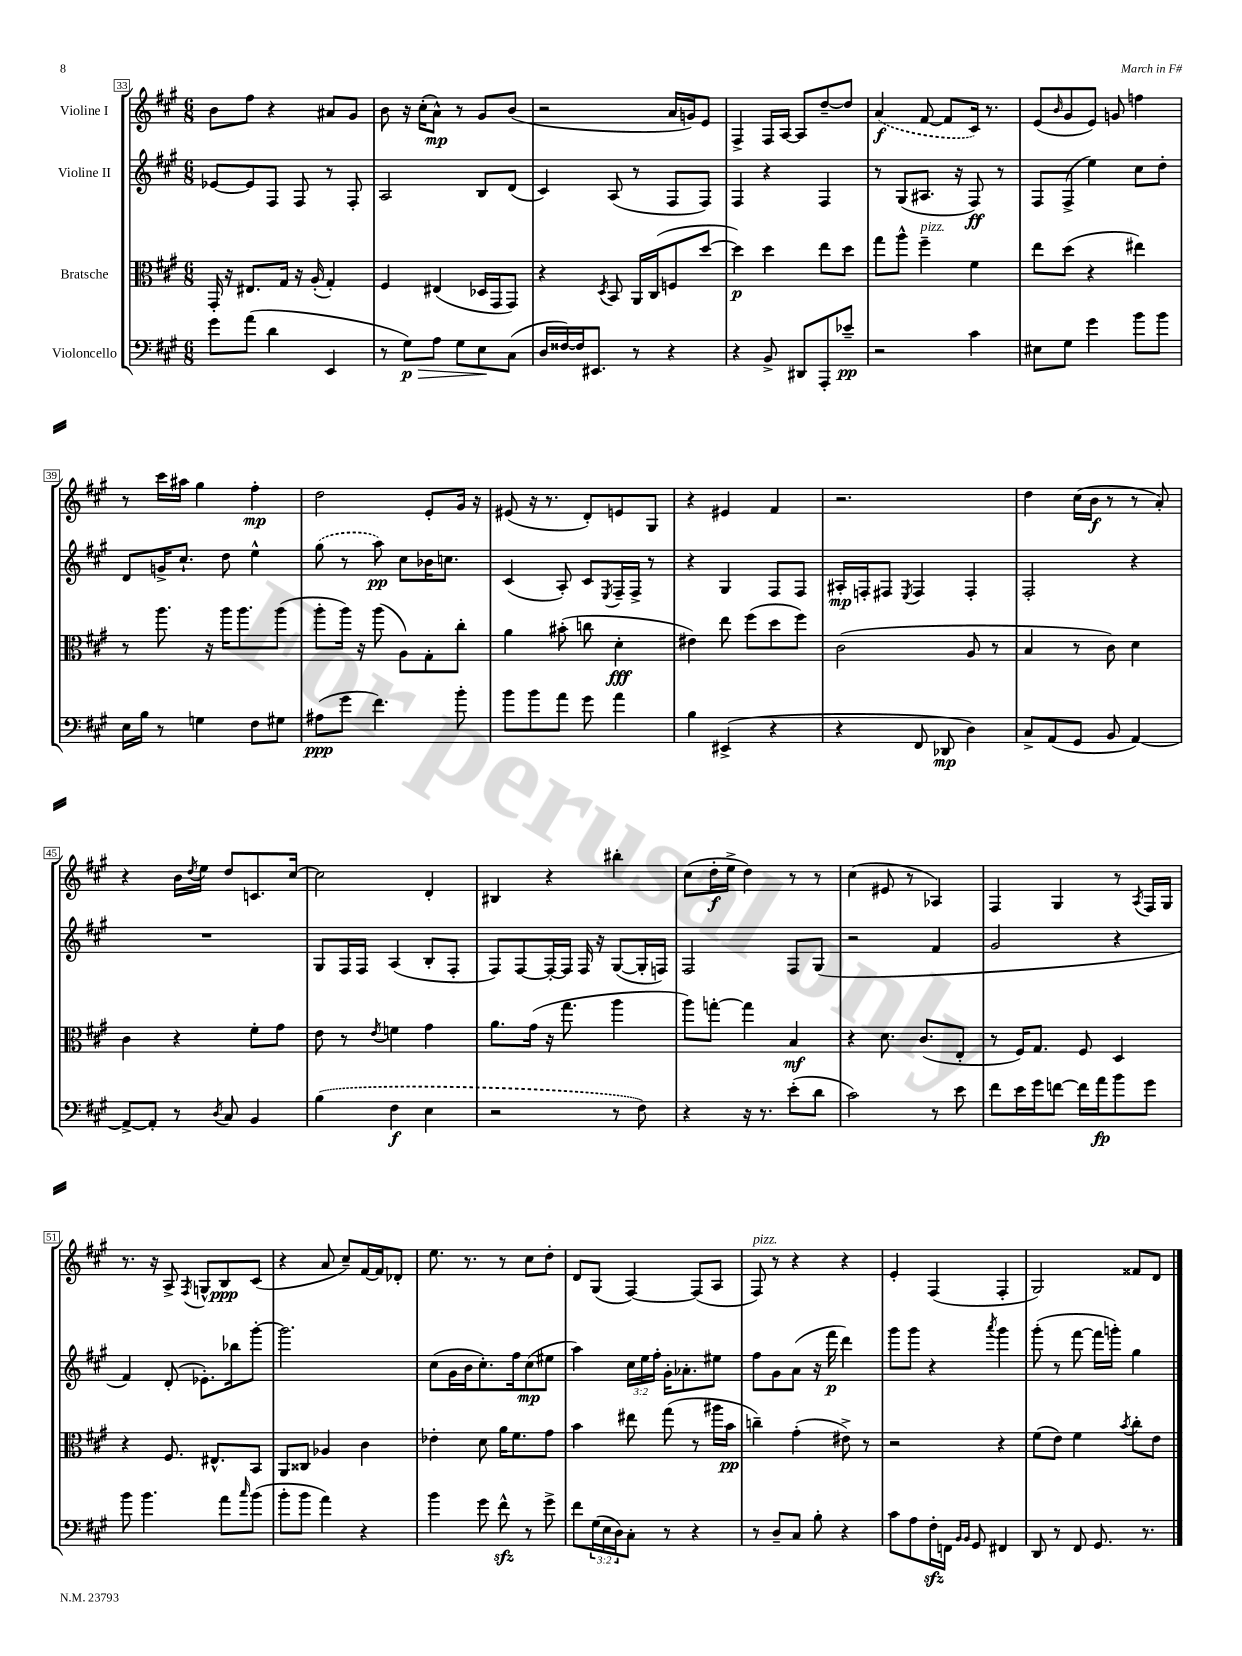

**kern	**kern	**kern	**kern
*staff4	*staff3	*staff2	*staff1
*clefF4	*clefC3	*clefG2	*clefG2
*k[f#c#g#]	*k[f#c#g#]	*k[f#c#g#]	*k[f#c#g#]
*M6/8	*M6/8	*M6/8	*M6/8
8g#\L	16GG#'/	[8e-/L	8b\L
.	16r	.	.
(8a\J	8.E#/L	8e-/]	8ff#\J
4d\	.	8F#/J	4r
.	16G#/Jk	.	.
.	16r	8F#/	.
.	(16A'/	.	.
4EE/	4G#'/)	8r	8a#/L
.	.	8F#'/	8g#/J
=	=	=	=
8r	4F#/	2A/	8b\
8G#\L)	.	.	16r
.	.	.	(16cc#'\LK
8A\J	(4E#/	.	8a^^\J)
8G#\L	.	.	8r
8E\	16D-/LL	8B/L	8g#/L
.	16GG#/J	.	.
(8C#\J	8GG#/J)	(8d/J	(8b/J
=	=	=	=
16D/LL	4r	4c#/)	2r
[16F##/)	.	.	.
16F##/]J	.	.	.
8.EE#/J	.	.	.
.	8qD/	.	.
.	8BB/	(8A/	.
8r	16AA/LL	8r	.
.	(16C#/J	.	.
4r	8F/	8F#/L	16a/LL
.	.	.	16g/J)
.	[8dd/J	8F#/J)	8e/J
=	=	=	=
4r	4dd\])	4F#/	4F#^/
8BB^/	4dd\	4r	16F#/LL
.	.	.	[16A/JJ
8DD#/L	.	.	8A/]L
8AAA'/	8ee\L	4F#/	[8dd~/
8e-~/J	8dd\J	.	8dd/]J
=	=	=	=
2r	8gg#\L	8r	(4a/
.	8aa^^\J	(8G#/L	.
.	4ff#~\	8.A#/J	[8f#/
.	.	.	8f#/]L
.	.	16r	.
4c#\	4f#\	8F#/)	16c#/Jk)
.	.	.	8.r
.	.	8r	.
=	=	=	=
8E#\L	8ee\L	8F#/L	(8e/L
.	.	.	16qqb/
8G#\J	(8dd\J	(8F#^/J	8g#/
4g#\	4r	4ee\)	8e/J)
.	.	.	8g/
8b\L	4ee#\)	8cc#\L	4ff\
8b\J	.	8dd'\J	.
=	=	=	=
16E\LL	8r	8d/L	8r
16B\JJ	.	.	.
8r	8.aa\	16g^/K	16ccc#\LL
.	.	8.cc#`/J	16aa#\JJ
4G\	.	.	4gg#\
.	16r	.	.
.	16aa\LK	8dd\	.
.	8.aa\	.	.
8F#\L	.	4ee^^\	4ff#'\
8G#\J	(8aa\J	.	.
=	=	=	=
(8A#\L	8aa'\L	(8gg#\	2dd\
8g#\J	16aa\Jk)	8r	.
.	16r	.	.
4.f#\)	(8aa\	8aa\)	.
.	8A\L)	8cc#\L	.
.	8G#'\	16b-\K	8e'/L
.	.	8.cc\J	.
8b'\	8cc#'\J	.	16g#/Jk
.	.	.	16r
=	=	=	=
8b\L	4a\	(4c#/	(8e#/
8b\	.	.	16r
.	.	.	8.r
8a\J	(8b#'\	8A'/)	.
8g#\	8cc\	8c#/L	8d'/L)
.	.	8qE/	.
4a\	4d'\	16F#~/L	8e/
.	.	16F#^/JJ	.
.	.	8r	8G#/J
=	=	=	=
4B\	4e#\)	4r	4r
(4EE#^/	8ee\	4G#/	4e#/
.	(8ff#\L	.	.
4r	8dd\	8F#/L	4f#/
.	8ff#\J)	8F#/J	.
=	=	=	=
4r	(2c#\	16A#'/LL	2.r
.	.	16F'/J	.
.	.	8F#/J	.
.	.	8qE/	.
8FF#/	.	4F#/	.
8DD-/	.	.	.
4D\)	8A/	4F#'/	.
.	8r	.	.
=	=	=	=
8C#^/L	4B/	2F#'/	4dd\
(8AA/	.	.	.
8GG#/J	8r	.	(16cc#\LL
.	.	.	16b\JJ
8BB/	8c#\)	.	8r
[4AA/)	4d\	4r	8r
.	.	.	8a'/)
=	=	=	=
8AA^/_L	4c#\	2.r	4r
8AA'/]J	.	.	.
8r	4r	.	16b\LL
.	.	.	8qdd/
.	.	.	16ee\JJ
8qD/	.	.	.
8C#/	.	.	8dd/L
4BB/	8f#'\L	.	8.c/
.	8g#\J	.	.
.	.	.	[16cc#/Jk
=	=	=	=
(4B\	8e\	8G#/L	2cc#\]
.	8r	16F#/L	.
.	.	16F#/JJ	.
.	8qe/	.	.
4F#\	4f\	(4A/	.
4E\	4g#\	8B'/L	4d'/
.	.	8F#'/J	.
=	=	=	=
2r	8.a\L	8F#/L)	4B#/
.	.	[8F#/	.
.	(16g#\Jk	.	.
.	16r	16F#'/_L	4r
.	8.gg#\	16F#/]JJ	.
.	.	16F#/	.
.	.	16r	.
8r	4aa\	([8G#/L	4bb#'\
8F#\)	.	16G#'/]L	.
.	.	16F/JJ)	.
=	=	=	=
4r	8aa\L)	2F#/	(8cc#\L
.	[8gg'\J	.	16dd'\L
.	.	.	16ee^\JJ
16r	4gg\]	.	4dd\)
8.r	.	.	.
(8e'\L	4B/	8F#/L	8r
8d\J	.	(8G#/J	8r
=	=	=	=
2c#\)	4r	2r	(4cc#\
.	8.d\	.	8e#/
.	.	.	8r
.	(8.c#/L	.	.
8r	.	4f#/	4A-/)
8e\	8E'/J	.	.
=	=	=	=
8f#\L	8r	2g#/	4F#/
16e\L	16F#/LK)	.	.
16g#\J	8.G#/J	.	.
[8f\J	.	.	4G#/
16f\]LL	8F#/	.	.
16a\J	.	.	.
8b\	4D/	4r	8r
.	.	.	8qA/
8g#\J	.	.	16F#/LL
.	.	.	16G#/JJ
=	=	=	=
8b\	4r	4f#/)	8.r
4.b\	.	.	.
.	.	.	16r
.	8.F#/	(8d'/	8A^/
.	.	.	8qF#/
.	.	8.e-'\L)	8G^^/L
.	8.E#^^/L	.	.
8a\L	.	.	8B/
.	.	16bb-\k	.
16qqcc#/	.	.	.
(8b\J	8BB/J	[8ggg#'\J	(8c#/J
=	=	=	=
8b'\L	8AA/L	2.ggg#\]	4r
8b\J	8C##/J	.	.
4a\)	4A-/	.	8a/
.	.	.	8cc#~/L)
4r	4c#\	.	[16f#/L
.	.	.	16f#/]J
.	.	.	8d-'/J
=	=	=	=
4b\	4e-'\	(8cc#\L	8.ee\
.	.	16g#\L	.
.	.	16b\J	8.r
8g#\	8d\	8.cc#'\)	.
8f#^^\	16a\LK	.	8r
.	8.f#\	16ff#\k	.
8r	.	(8cc#\	8cc#\L
8g#^\	8g#\J	8ee#\J	8dd'\J
=	=	=	=
8f#\L	4b\	4aa\)	8d/L
(24G#\L	.	.	(8G#/J
24E\	.	.	.
24D\J)	.	.	.
8C#'\J	8ee#\	24cc#\LL	[4F#/)
.	.	24ee\	.
.	.	24ff#'\JJ	.
8r	(8gg#\	16g#'\LK	.
.	.	8.a-'\	.
4r	8r	.	(8F#/]L
.	16aa#\LL	8ee#\J	8A/J
.	16b\JJ	.	.
=	=	=	=
8r	4cc~\)	8ff#\L	8F#/)
8D~/L	.	8g#\	8r
8C#/J	(4g#'\	(8a\J	4r
8B'\	.	16r	.
.	.	16fff#\	.
4r	8e#^\)	4ddd\)	4r
.	8r	.	.
=	=	=	=
8c#\L	2r	8ggg#\L	4e'/
8A\	.	8ggg#\J	.
16F#'\L	.	4r	(4F#/
16FF\JJ	.	.	.
16qqBB/LL	.	.	.
16qqBB/JJ	.	.	.
8GG#/	.	.	.
.	.	8qaaa/	.
4FF#/	4r	4ggg#\	4F#'/
=	=	=	=
8DD/	(8f#\L	(8ggg#'\	2G#/)
8r	8e\J)	8r	.
8FF#/	4f#\	[8fff#\	.
8.GG#/	.	16fff#\]LL	.
.	.	16ggg'\JJ)	.
.	8qb/	.	.
.	8cc#'\L	4gg#\	8f##/L
8.r	.	.	.
.	8e\J	.	8d/J
==	==	==	==
*-	*-	*-	*-
